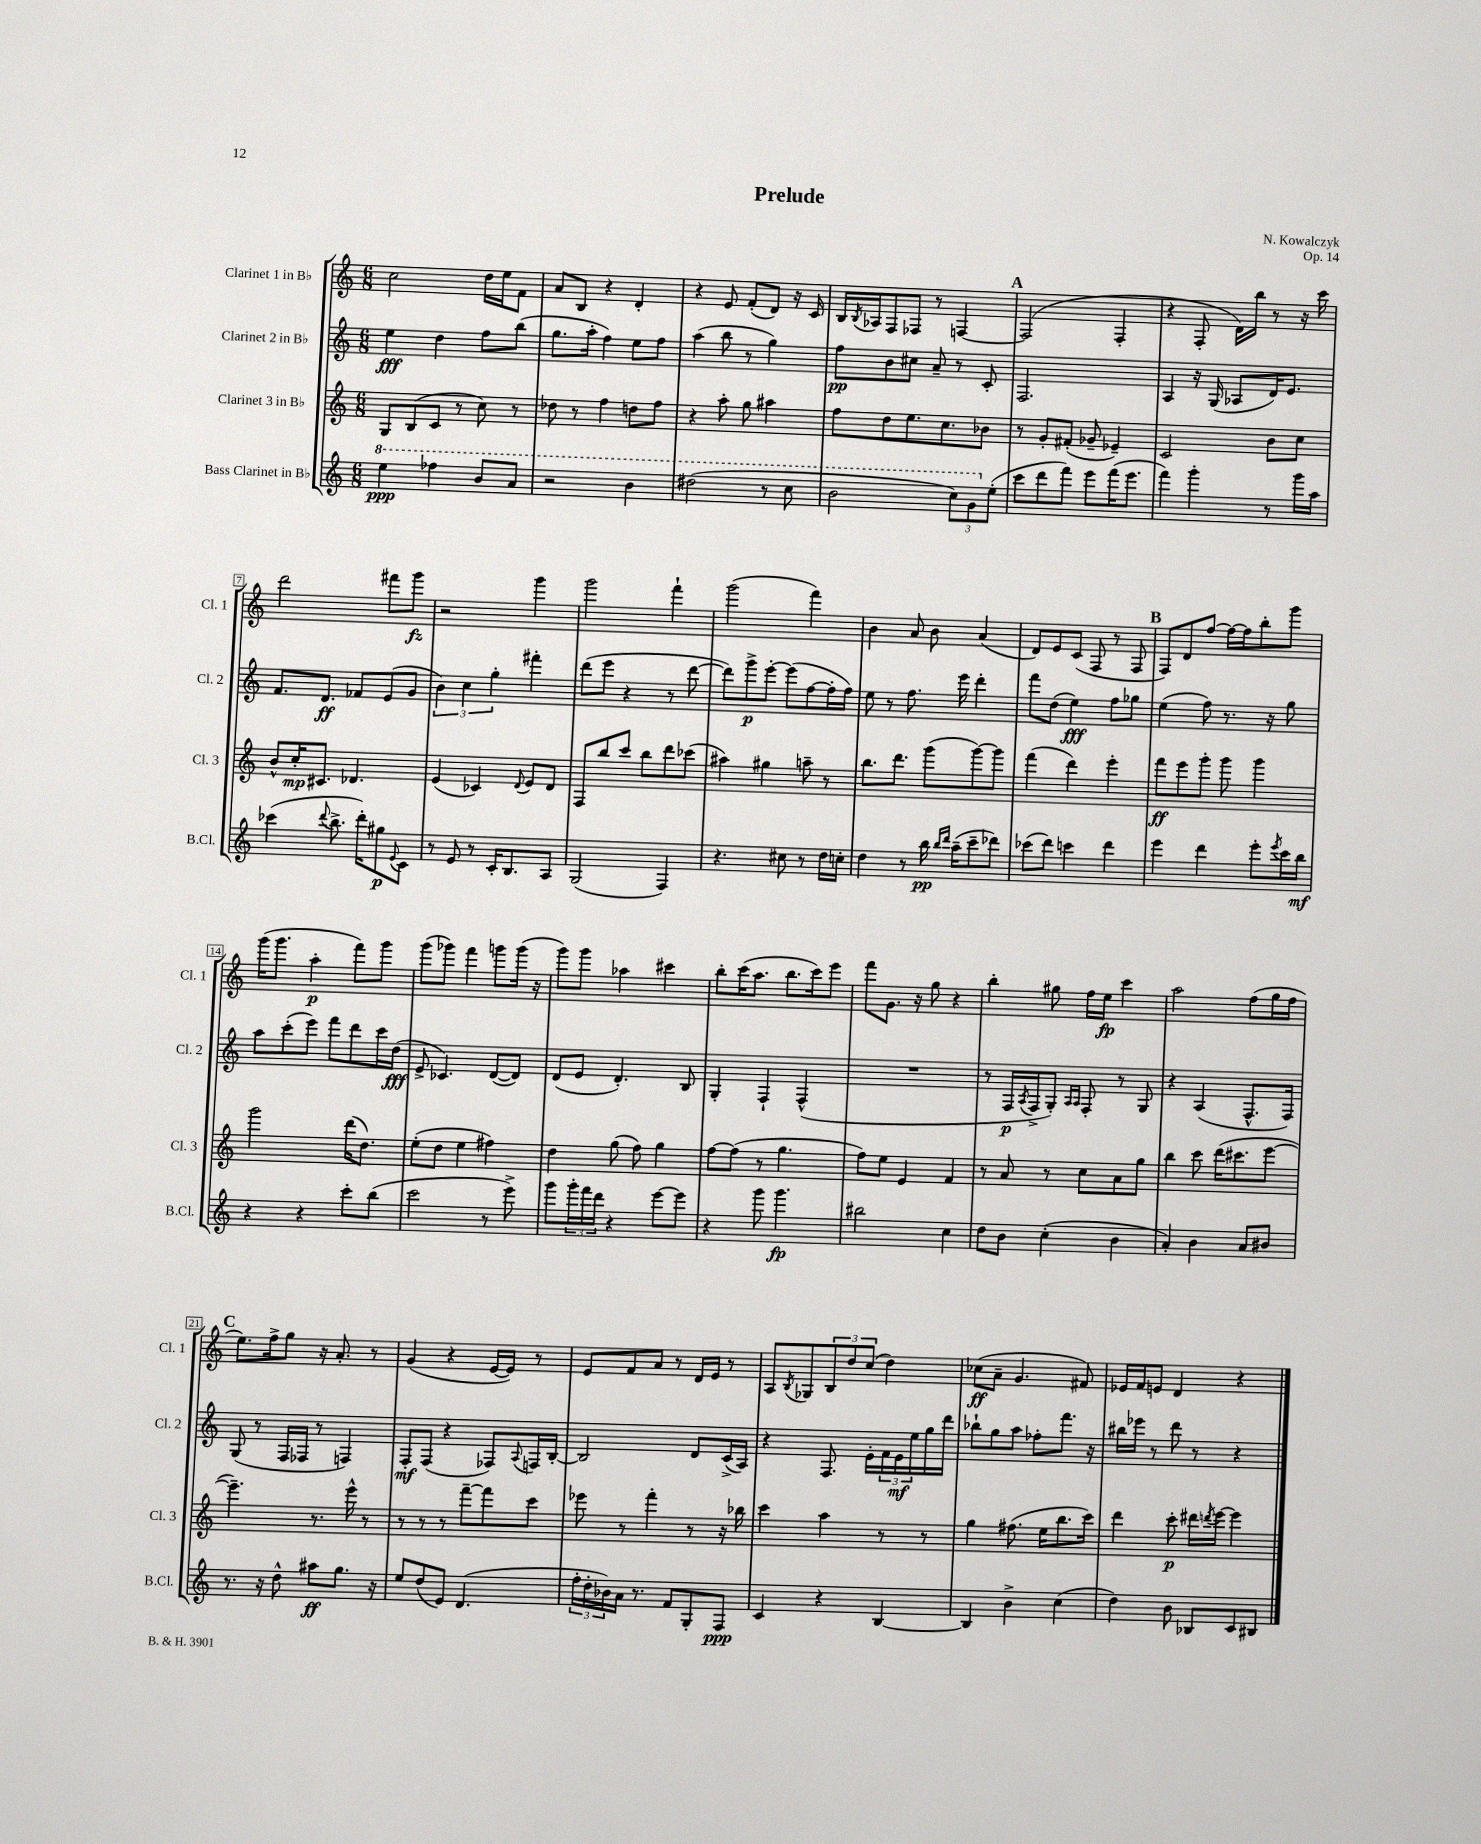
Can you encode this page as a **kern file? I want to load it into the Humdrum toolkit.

**kern	**dynam	**kern	**dynam	**kern	**dynam	**kern	**dynam
*part4	*part4	*part3	*part3	*part2	*part2	*part1	*part1
*staff4	*staff4	*staff3	*staff3	*staff2	*staff2	*staff1	*staff1
*I"Bass Clarinet in B♭	*	*I"Clarinet 3 in B♭	*	*I"Clarinet 2 in B♭	*	*I"Clarinet 1 in B♭	*
*I'B.Cl.	*	*I'Cl. 3	*	*I'Cl. 2	*	*I'Cl. 1	*
*clefG2	*	*clefG2	*	*clefG2	*	*clefG2	*
*k[]	*	*k[]	*	*k[]	*	*k[]	*
*M6/8	*	*M6/8	*	*M6/8	*	*M6/8	*
*8va	*	*	*	*	*	*	*
=1	=1	=1	=1	=1	=1	=1	=1
4eee\	ppp	8G/L	.	4ee\	fff	2cc\	.
.	.	(8B/	.	.	.	.	.
4fff-X\	.	8c/J	.	4dd\	.	.	.
.	.	8r	.	.	.	.	.
8bb/L	.	8cc\)	.	8ff\L	.	16dd\LL	.
.	.	.	.	.	.	16ee\J	.
8aa/J	.	8r	.	(8bb\J	.	8f\J	.
=2	=2	=2	=2	=2	=2	=2	=2
2r	.	8dd-X\	.	8.gg\L	.	8a/L	.
.	.	8r	.	.	.	8B/J	.
.	.	.	.	16aa'\Jk	.	.	.
.	.	4ff\	.	4ff\)	.	4r	.
4bb\	.	8ddn\L	.	8ee\L	.	4d'/	.
.	.	8ff\J	.	8ff\J	.	.	.
=3	=3	=3	=3	=3	=3	=3	=3
(2ddd#X\	.	4r	.	(4aa\	.	4r	.
.	.	8aa'\	.	8bb\	.	8e/	.
.	.	8gg\	.	8r	.	(8f'/L	.
8r	.	4aa#X\	.	4gg\)	.	8d/J)	.
8ccc\	.	.	.	.	.	16r	.
.	.	.	.	.	.	16c/	.
=4	=4	=4	=4	=4	=4	=4	=4
2bb\	.	8ff\L	.	8ff\L	pp	16B/LL	.
.	.	.	.	.	.	8qB/	.
.	.	.	.	.	.	16A-X/J	.
.	.	8dd\	.	8b\	.	8F/	.
.	.	8.ee\	.	8cc#X\J	.	8F-X/J	.
.	.	.	.	8a~/	.	8r	.
.	.	8.cc\	.	.	.	.	.
12ccc\L)	.	.	.	8r	.	[4Fn/	.
12gg\	.	.	.	.	.	.	.
.	.	8b-X\J	.	8c'/	.	.	.
*X8va	*	*	*	*	*	*	*
(12ee'\J	.	.	.	.	.	.	.
!!LO:REH:place=s1:t=A
=5	=5	=5	=5	=5	=5	=5	=5
8ccc\L	.	8r	.	2.F/	.	(2F/]	.
8ddd\	.	8g'/L	.	.	.	.	.
8fff\J)	.	(8f#X'/J	.	.	.	.	.
8eee\L	.	8g-X~/	.	.	.	.	.
(16fff\K	.	4e-X~/)	.	.	.	4F'/	.
8.eee\J	.	.	.	.	.	.	.
=6	=6	=6	=6	=6	=6	=6	=6
4fff\)	.	2c/	.	4A/	.	4r	.
4ggg'\	.	.	.	16r	.	8F'/	.
.	.	.	.	(16G/	.	.	.
.	.	.	.	8A-X/L	.	16d\LL)	.
.	.	.	.	.	.	16bb\JJ	.
8r	.	8b\L	.	16d/K)	.	8r	.
.	.	.	.	8.e/J	.	.	.
16ggg\LL	.	8cc\J	.	.	.	16r	.
16aa\JJ	.	.	.	.	.	16ccc\	.
!!LO:LB:g=z
=7	=7	=7	=7	=7	=7	=7	=7
(4ccc-X\	.	8b^^/L	.	8.f/L	.	2ddd\	.
.	.	16cc'/K	mp	.	.	.	.
.	.	8.c#X/J	.	8.d/J	ff	.	.
8qqddd/	.	.	.	.	.	.	.
8.bb^\	.	.	.	.	.	.	.
.	.	4.d-X/	.	8f-X/L	.	.	.
16ddd'\KL)	.	.	.	.	.	.	.
8gg#X\	p	.	.	(8e/	.	8fff#X\L	.
8qqe/	.	.	.	.	.	.	.
8c\J	.	.	.	8g/J	.	8ggg\J	fz
=8	=8	=8	=8	=8	=8	=8	=8
8r	.	(4e/	.	6b\)	.	2r	.
8e/	.	.	.	.	.	.	.
.	.	.	.	6cc\	.	.	.
8r	.	4c-X/)	.	.	.	.	.
.	.	.	.	6gg'\	.	.	.
16c'/KL	.	.	.	.	.	.	.
8.B/	.	.	.	.	.	.	.
.	.	8qqd/	.	.	.	.	.
.	.	8e/L	.	4fff#X'\	.	4ggg\	.
8A/J	.	8d/J	.	.	.	.	.
=9	=9	=9	=9	=9	=9	=9	=9
(2G/	.	8F/L	.	(8ddd\L	.	2ggg\	.
.	.	8bb/	.	8eee\J	.	.	.
.	.	8ccc/J	.	4r	.	.	.
.	.	8bb\L	.	.	.	.	.
4F/)	.	8ddd\	.	8r	.	4fff`\	.
.	.	(8ccc-X\J	.	[8ddd\	.	.	.
=10	=10	=10	=10	=10	=10	=10	=10
4.r	.	4aa#X\)	.	8ddd\L])	.	(2ggg\	.
.	.	.	.	8ggg^\	p	.	.
.	.	4gg#X\	.	[8eee'\J	.	.	.
8cc#X\	.	.	.	(8eee\L]	.	.	.
8r	.	8aan~\	.	[8ff\	.	4fff\)	.
16dd\LL	.	8r	.	16ff'\L]	.	.	.
16ccn'\JJ	.	.	.	16ff\JJ)	.	.	.
=11	=11	=11	=11	=11	=11	=11	=11
4dd\	.	8.bb\L	.	8ee\	.	4b\	.
.	.	.	.	8r	.	.	.
.	.	8.ddd\J	.	.	.	.	.
8r	.	.	.	8.ff\	.	8a/	.
16bb\	pp	(8ggg\L	.	.	.	8b\	.
16qqbb/LL	.	.	.	.	.	.	.
16qqddd/JJ	.	.	.	.	.	.	.
(16aa~\KL	.	.	.	16eee\	.	.	.
8ccc~\	.	[8ggg\)	.	4ddd'\	.	(4a/	.
8ddd-X\J)	.	8ggg\J]	.	.	.	.	.
=12	=12	=12	=12	=12	=12	=12	=12
(8ccc-X\L	.	(4fff\	.	8fff\L	.	8d/L)	.
8ddd\J)	.	.	.	(8dd\J	.	8e/	.
4cccn\	.	4ddd\)	.	4ee\)	fff	(8c/J	.
.	.	.	.	.	.	8F/	.
4ddd\	.	4eee'\	.	8ff\L	.	8r	.
.	.	.	.	8gg-X\J	.	8F/	.
!!LO:REH:place=s1:t=B
=13	=13	=13	=13	=13	=13	=13	=13
4eee\	.	8fff\L	ff	(4ee\	.	8F/L)	.
.	.	8eee\	.	.	.	8d/	.
4ddd\	.	8ggg'\J	.	8ff\)	.	[8ff/J	.
.	.	8ggg\	.	8.r	.	16ff\LL_	.
.	.	.	.	.	.	16ff\J]	.
8eee'\L	.	4ggg\	.	.	.	8bb'\	.
.	.	.	.	16r	.	.	.
8qeee/	.	.	.	.	.	.	.
16ccc\L	.	.	.	8gg\	.	8ggg\J	.
16bb\JJ	mf	.	.	.	.	.	.
!!LO:LB:g=z
=14	=14	=14	=14	=14	=14	=14	=14
4r	.	2ggg\	.	8aa\L	.	(16ggg\KL	.
.	.	.	.	.	.	8.ggg\J	.
.	.	.	.	(8ccc'\	.	.	.
4r	.	.	.	8eee\J)	.	4aa'\	p
.	.	.	.	8fff\L	.	.	.
8ccc'\L	.	(16ddd\KL	.	8ddd\	.	8fff\L)	.
.	.	8.dd\J)	.	.	.	.	.
(8bb\J	.	.	.	16ccc\L	.	8ggg\J	.
.	.	.	.	(16dd\JJ	fff	.	.
=15	=15	=15	=15	=15	=15	=15	=15
2ccc\	.	(8ee'\L	.	8e^/	.	(8ggg\L	.
.	.	8dd\J	.	4.c-X/)	.	8ggg-X\J)	.
.	.	4ee\	.	.	.	4fff\	.
8r	.	4ff#X\)	.	([8d/L	.	8gggn\L	.
8eee^\)	.	.	.	8d/J])	.	(16ggg\Jk	.
.	.	.	.	.	.	16r	.
=16	=16	=16	=16	=16	=16	=16	=16
8ggg\L	.	4dd\	.	(8d/L	.	8ggg\L)	.
24ggg'\L	.	.	.	8e/J	.	8ggg\J	.
24fff\	.	.	.	.	.	.	.
24ddd\JJ	.	.	.	.	.	.	.
4r	.	(8gg\	.	4.d'/)	.	4aa-X\	.
.	.	8ff\)	.	.	.	.	.
[8eee\L	.	4gg\	.	.	.	4ccc#X\	.
8eee\J]	.	.	.	8B/	.	.	.
=17	=17	=17	=17	=17	=17	=17	=17
4r	.	[8ff\L	.	4G'/	.	8bb'\L	.
.	.	(8ff\J]	.	.	.	(16ccc\K	.
.	.	.	.	.	.	8.aa\J	.
8ggg\	.	8r	.	4F`/	.	.	.
4.ggg\	fp	4.gg\	.	.	.	8.bb\L	.
.	.	.	.	(4F^^/	.	.	.
.	.	.	.	.	.	16ccc\k)	.
.	.	.	.	.	.	8eee\J	.
=18	=18	=18	=18	=18	=18	=18	=18
2bb#X\	.	8ff\L)	.	2.r	.	8fff\L	.
.	.	8ee\J	.	.	.	8.g\J	.
.	.	4e/	.	.	.	.	.
.	.	.	.	.	.	16r	.
.	.	.	.	.	.	8gg\	.
4cc\	.	4f/	.	.	.	4r	.
=19	=19	=19	=19	=19	=19	=19	=19
8dd\L	.	8r	.	8r	.	4bb'\	.
8b\J	.	8a/	.	16F/LL	p	.	.
.	.	.	.	8qA/	.	.	.
.	.	.	.	16F^/J	.	.	.
(4cc'\	.	8r	.	8G'/J)	.	8gg#X\	.
.	.	.	.	16qqA/LL	.	.	.
.	.	.	.	16qqA/JJ	.	.	.
.	.	8cc\L	.	8F'/	.	16ff\LL	.
.	.	.	.	.	.	16ee\JJ	fp
4b\	.	8a\	.	8r	.	4ccc\	.
.	.	8gg\J	.	8G/	.	.	.
=20	=20	=20	=20	=20	=20	=20	=20
4a'/)	.	4bb\	.	4r	.	2aa\	.
4b\	.	8ccc\	.	(4A/	.	.	.
.	.	(16ddd\KL	.	.	.	.	.
.	.	8.ccc#X\	.	.	.	.	.
8a/L	.	.	.	8.F^^/L	.	(8ff\L	.
8b#X/J	.	[8eee\J	.	.	.	16gg\L	.
.	.	.	.	16F/Jk)	.	16ff\JJ	.
!!LO:LB:g=z
!!LO:REH:place=s1:t=C
=21	=21	=21	=21	=21	=21	=21	=21
8.r	.	4.eee~\])	.	(8G/	.	8.ee\L)	.
.	.	.	.	8r	.	.	.
16r	.	.	.	.	.	16ff^\k	.
8dd^^\	.	.	.	16F/LL	.	8gg\J	.
.	.	.	.	16F-X/JJ	.	.	.
8aa#X\L	ff	8.r	.	8r	.	16r	.
.	.	.	.	.	.	8.a'/	.
8.gg\J	.	.	.	4Fn/)	.	.	.
.	.	16eee^^\	.	.	.	.	.
.	.	8r	.	.	.	8r	.
16r	.	.	.	.	.	.	.
=22	=22	=22	=22	=22	=22	=22	=22
8ee/L	.	8r	.	8F'/L	mf	(4g/	.
(8dd/	.	8r	.	(8F/J	.	.	.
8e/J)	.	8r	.	4r	.	4r	.
(4.d/	.	[8fff~\L	.	.	.	.	.
.	.	8fff\]	.	8F-X/L)	.	[16e/LL	.
.	.	.	.	.	.	16e/JJ])	.
.	.	.	.	8qqA/	.	.	.
.	.	8ccc\J	.	16Fn/L	.	8r	.
.	.	.	.	[16B'/JJ	.	.	.
=23	=23	=23	=23	=23	=23	=23	=23
24ff'\LL	.	8eee-X\	.	2B/]	.	8e/L	.
24dd'\	.	.	.	.	.	.	.
24b-X\)	.	.	.	.	.	.	.
16a\JJ	.	8r	.	.	.	8f/	.
8.r	.	.	.	.	.	.	.
.	.	4fff'\	.	.	.	8a/J	.
8f/L	.	.	.	.	.	8r	.
8G'/	.	8r	.	8d/L	.	16d/LL	.
.	.	.	.	.	.	16e/JJ	.
8F/J	ppp	16r	.	(16c^/L	.	8r	.
.	.	16bb-X\	.	16A/JJ)	.	.	.
=24	=24	=24	=24	=24	=24	=24	=24
4c/	.	4ccc\	.	4r	.	8A/L	.
.	.	.	.	.	.	8qB/	.
.	.	.	.	.	.	8G-X/	.
4r	.	4aa\	.	8.F/	.	12B/	.
.	.	.	.	.	.	12dd/	.
.	.	.	.	.	.	(12cc/J	.
.	.	.	.	16e'\LL	.	.	.
[4B/	.	8r	.	24f\	.	4dd\)	.
.	.	.	.	24e\	mf	.	.
.	.	.	.	24ee\	.	.	.
.	.	8r	.	16gg\	.	.	.
.	.	.	.	16ddd\JJ	.	.	.
=25	=25	=25	=25	=25	=25	=25	=25
4B/]	.	4gg\	.	8bb-X`\L	.	(8cc-X\L	ff
.	.	.	.	8gg\	.	8a~\J	.
4b^\	.	(8.ff#X\	.	8aa\J	.	4.g/	.
.	.	.	.	8ff-X'\L	.	.	.
.	.	16ee\KL	.	.	.	.	.
(4cc\	.	8.bb\	.	8.fff\J	.	.	.
.	.	.	.	.	.	8f#X/)	.
.	.	16ccc\Jk)	.	16r	.	.	.
=26	=26	=26	=26	=26	=26	=26	=26
4dd\)	.	4ddd\	.	16bb#X\LL	.	16e-X/LL	.
.	.	.	.	16eee-X\JJ	.	16f/J	.
.	.	.	.	8r	.	8en/J	.
8b\	.	8ccc'\	p	8ddd\	.	4d/	.
8B-X/L	.	16ddd#X\LL	.	8r	.	.	.
.	.	8qdddn/	.	.	.	.	.
.	.	[16eee\JJ	.	.	.	.	.
8c/	.	4eee\]	.	4r	.	4r	.
8B#X/J	.	.	.	.	.	.	.
==	==	==	==	==	==	==	==
*-	*-	*-	*-	*-	*-	*-	*-
